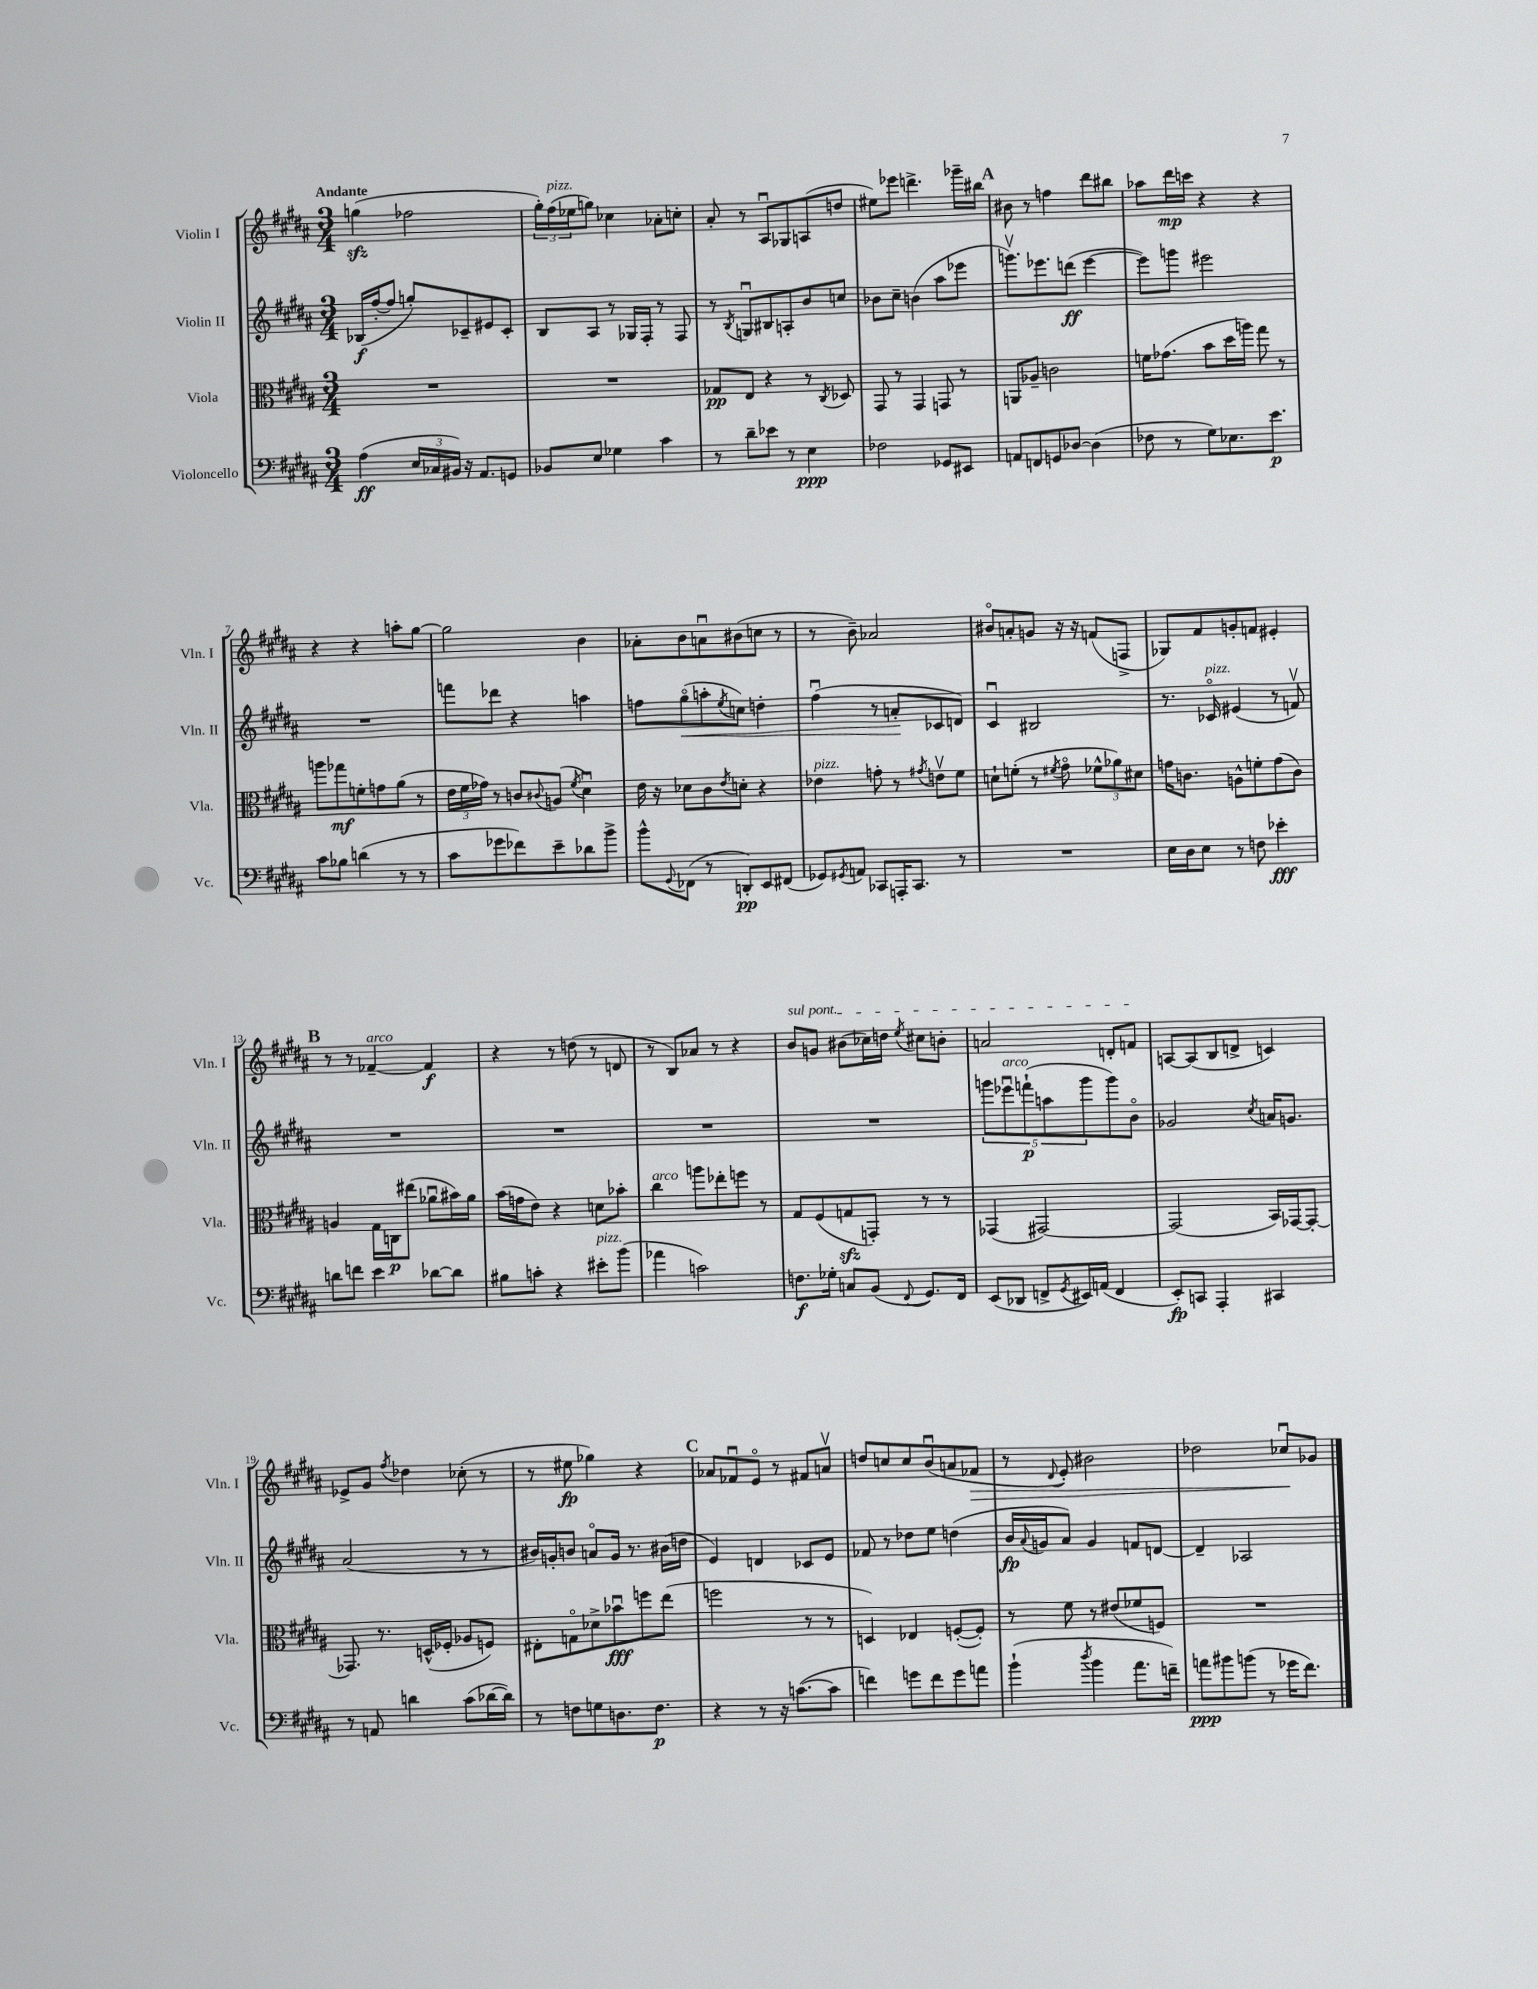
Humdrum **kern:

**kern	**dynam	**kern	**dynam	**kern	**dynam	**kern	**dynam
*part4	*part4	*part3	*part3	*part2	*part2	*part1	*part1
*staff4	*staff4	*staff3	*staff3	*staff2	*staff2	*staff1	*staff1
*I"Violoncello	*	*I"Viola	*	*I"Violin II	*	*I"Violin I	*
*I'Vc.	*	*I'Vla.	*	*I'Vln. II	*	*I'Vln. I	*
*clefF4	*	*clefC3	*	*clefG2	*	*clefG2	*
*k[f#c#g#d#a#]	*	*k[f#c#g#d#a#]	*	*k[f#c#g#d#a#]	*	*k[f#c#g#d#a#]	*
*M3/4	*	*M3/4	*	*M3/4	*	*M3/4	*
=1	=1	=1	=1	=1	=1	=1	=1
!	!	!	!	!	!	!LO:TX:a:B:t=Andante	!
(4A#\	ff	2.r	.	(16B-X/LL	f	(4ggnzz\	.
.	.	.	.	[16ff#'/J	.	.	.
.	.	.	.	8ff#/J]	.	.	.
24E/LL	.	.	.	8ggn'/L)	.	2ff-X\	.
24C-X/	.	.	.	.	.	.	.
24BB#X/JJ)	.	.	.	.	.	.	.
16r	.	.	.	8c-X~/	.	.	.
8.AA#/L	.	.	.	.	.	.	.
.	.	.	.	8e#X/	.	.	.
8GGn/J	.	.	.	8c-'/J	.	.	.
=2	=2	=2	=2	=2	=2	=2	=2
8BB-X/L	.	2.r	.	8B/L	.	24gg#'\LL)	.
!	!	!	!	!	!	!LO:TX:a:i:t=pizz.	!
.	.	.	.	.	.	(24ff#\	.
.	.	.	.	.	.	24ee-X\J	.
8E/J	.	.	.	8A#/J	.	8ggn\J)	.
4G-X\	.	.	.	8r	.	4cc-X\	.
.	.	.	.	16G-X/LL	.	.	.
.	.	.	.	16F#'/JJ	.	.	.
4c#\	.	.	.	8r	.	8a-X'\L	.
.	.	.	.	8F#/	.	8ccn'\J	.
=3	=3	=3	=3	=3	=3	=3	=3
8r	.	8G-X/L	pp	8r	.	8a#'/	.
.	.	.	.	8qB/	.	.	.
8d#~\L	.	8E/J	.	8Gnu/L	.	8r	.
8e-X\J	.	4r	.	8B#X/	.	8A#u/L	.
8r	.	.	.	8An'/	.	8G-X/	.
4E\	ppp	8r	.	8b/	.	(8An/	.
.	.	8qC#/	.	.	.	.	.
.	.	8D-X/	.	8ccn/J	.	8ddn/J	.
=4	=4	=4	=4	=4	=4	=4	=4
2F-X\	.	8GG#/	.	8b-X\L	.	8ee#X\L)	.
.	.	8r	.	8cc#~\J	.	8eee-X\J	.
.	.	4GG#/	.	(4bn\	.	4.dddn^\	.
8GG-X/L	.	8GGn/	.	8aa#\L	.	.	.
8EE#X/J	.	8r	.	8eee-X\J	.	16ggg-X~\LL	.
.	.	.	.	.	.	16bb#X\JJ	.
!!LO:REH:place=s1:t=A
=5	=5	=5	=5	=5	=5	=5	=5
8AAn/L	.	8AAn/L	.	8.gggnv\L)	.	8b#X\	.
8FFn/	.	8A-X~/J	.	.	.	8r	.
.	.	.	.	8.eee-X\	.	.	.
8GGn/	.	2cn\	.	.	.	4ffn\	.
[8D-X/J	.	.	.	(8dddn\J	ff	.	.
(4D-\]	.	.	.	[4eee-\	.	8ddd#\L	.
.	.	.	.	.	.	8bb#X\J	.
=6	=6	=6	=6	=6	=6	=6	=6
8F-X\	.	16fn\KL	.	8eee-\L])	.	8aa-X\L	.
.	.	(8.g-X\J	.	.	.	.	.
8r	.	.	.	8gggn\J	.	16ddd#\L	mp
.	.	.	.	.	.	16cccn\JJ	.
8G#\L)	.	8b\L	.	2eee#X\	.	4r	.
8.E-X\	.	16dd#\L	.	.	.	.	.
.	.	16aan\JJ)	.	.	.	.	.
.	.	8gg#\	.	.	.	4r	.
8.e\J	p	.	.	.	.	.	.
.	.	8r	.	.	.	.	.
!!LO:LB:g=z
=7	=7	=7	=7	=7	=7	=7	=7
8c#\L	.	8aan\L	.	2.r	.	4r	.
8B-X\J	.	8gg-X\	mf	.	.	.	.
(4dn\	.	8fn'\	.	.	.	4r	.
.	.	8gn\	.	.	.	.	.
8r	.	(8a#\J	.	.	.	8aan'\L	.
8r	.	8r	.	.	.	[8gg#\J	.
=8	=8	=8	=8	=8	=8	=8	=8
8c#\L	.	24e\LL	.	8fffn\L	.	2gg#\]	.
.	.	24f#\	.	.	.	.	.
.	.	24g-X\JJ)	.	.	.	.	.
8g-X\	.	8r	.	8ddd-X\J	.	.	.
8f-X\)	.	8cn/L	.	4r	.	.	.
.	.	8qqc#X/	.	.	.	.	.
8e~\	.	(8An/J	.	.	.	.	.
.	.	8qf#/	.	.	.	.	.
8d-X\	.	4d#u\)	.	4aan\	.	4b\	.
8b^\J	.	.	.	.	.	.	.
=9	=9	=9	=9	=9	=9	=9	=9
8b^^\L	.	16e\	.	8ffn\L	.	8a-X'\L	.
.	.	16r	.	.	.	.	.
8qqGG#/	.	.	.	.	.	.	.
!	!	!	!	!	!LO:HP:b	!	!
(8FF-X\J	.	8d-X\L	.	(8gg#\	<	8b\	.
8r	.	8c#\	.	8aan'\	.	8anu\	.
.	.	8qe/	.	8qee/	.	.	.
8DDn'/L)	pp	8dn'\J	.	8ccn\J)	.	(8b#X\	.
8EE/	.	4r	.	4ddn'\	.	8ccn\J	.
(8FF#X/J	.	.	.	.	.	8r	.
=10	=10	=10	=10	=10	=10	=10	=10
!	!	!LO:TX:a:i:t=pizz.	!	!	!	!	!
8GG-X/L)	.	4e-X\	.	(4ff#u\	.	8r	.
8qGG#X/	.	.	.	.	.	.	.
8AAn/J	.	.	.	.	.	8b~\)	.
8CC-X/L	.	8gn'\	.	8r	.	2a-X/	.
16AAAn'/K	.	8r	.	8an'/L	.	.	.
8.CC-/J	.	.	.	.	.	.	.
.	.	8qg#X/	.	.	.	.	.
.	.	8env\L	.	8c-X/	[	.	.
8r	.	8f#\J	.	8dn/J)	.	.	.
=11	=11	=11	=11	=11	=11	=11	=11
2.r	.	8dn`\L	.	4c#u/	.	8b#X/L	.
.	.	(8fn'\J	.	.	.	8an'/	.
.	.	8r	.	2B#X/	.	8gn/J	.
.	.	8qf#X/	.	.	.	.	.
.	.	8g#\	.	.	.	16r	.
.	.	.	.	.	.	16r	.
.	.	12f-X^^\L	.	.	.	(8fn/L	.
.	.	12a-X\)	.	.	.	.	.
.	.	.	.	.	.	8Fn^/J	.
.	.	12d#X\J	.	.	.	.	.
=12	=12	=12	=12	=12	=12	=12	=12
16E\LL	.	16gn\KL	.	8.r	.	8G-X/L)	.
16D#\J	.	8.cn\J	.	.	.	.	.
8E\J	.	.	.	.	.	8f#/	.
!	!	!	!	!LO:TX:a:i:t=pizz.	!	!	!
.	.	.	.	16c-X/	.	.	.
8r	.	8An^^\L	.	(4e#X/	.	8gn'/	.
8Fn\	.	8fn'\	.	.	.	8fn/J	.
4e-X'\	fff	(8g\	.	8r	.	4e#X'/	.
.	.	8c\J)	.	8fnv/)	.	.	.
!!LO:LB:g=z
!!LO:REH:place=s1:t=B
=13	=13	=13	=13	=13	=13	=13	=13
8dn\L	.	4An/	.	2.r	.	8r	.
8fn\J	.	.	.	.	.	8r	.
!	!	!	!	!	!	!LO:TX:a:i:t=arco	!
4e\	.	16G#\LL	.	.	.	[4f-X~/	.
.	.	16Cn\J	p	.	.	.	.
.	.	(8ee#X\J	.	.	.	.	.
[8d-X\L	.	8a-Xu\L	.	.	.	4f-/]	f
8d-\J]	.	16b#X\L)	.	.	.	.	.
.	.	16a-\JJ	.	.	.	.	.
=14	=14	=14	=14	=14	=14	=14	=14
8B#X\L	.	(16b\LL	.	2.r	.	4r	.
.	.	16gn\J	.	.	.	.	.
8cn'\J	.	8e\J)	.	.	.	.	.
4r	.	4r	.	.	.	8r	.
.	.	.	.	.	.	(8ddn\	.
!LO:TX:a:i:t=pizz.	!	!	!	!	!	!	!
8e#X'\L	.	8dn\L	.	.	.	8r	.
(8b\J	.	8b-X'\J	.	.	.	8dn/	.
=15	=15	=15	=15	=15	=15	=15	=15
!	!	!LO:TX:a:i:t=arco	!	!	!	!	!
4a-X\	.	4cc#\	.	2.r	.	8r	.
.	.	.	.	.	.	8B/L)	.
2cn\)	.	8aan\L	.	.	.	8a-X/J	.
.	.	8ee-X'\	.	.	.	8r	.
.	.	8ffn\J	.	.	.	4r	.
.	.	8r	.	.	.	.	.
=16	=16	=16	=16	=16	=16	=16	=16
!	!	!	!	!	!	!LO:TX:a:i:t=sul pont.	!
8.Fn\L	f	8G#/L	.	2.r	.	8b/L	.
.	.	(8F#/	.	.	.	8gn/J	.
16G-X'\Jk	.	.	.	.	.	.	.
8Cn/L	.	8Gnzz/	.	.	.	(8b#X\L	.
(8BB/J	.	8GGn'/J)	.	.	.	16cc-X\L)	.
.	.	.	.	.	.	16ddn\JJ	.
8qqFF#/	.	.	.	.	.	8qee/	.
8.GG#/L)	.	8r	.	.	.	8cc#X\L	.
.	.	8r	.	.	.	8bn'\J	.
16FF#/Jk	.	.	.	.	.	.	.
=17	=17	=17	=17	=17	=17	=17	=17
(8EE/L	.	(4GG-X/	.	10gggn\L	.	2an/	.
!	!	!	!	!LO:TX:a:i:t=arco	!	!	!
.	.	.	.	10eee-Xu\	.	.	.
8DD-X/J	.	.	.	.	.	.	.
.	.	.	.	(10fffn`\	p	.	.
8FFn^/L	.	[2GG#X/)	.	.	.	.	.
.	.	.	.	10aan\	.	.	.
8qGG#/	.	.	.	.	.	.	.
16EE#X/L)	.	.	.	.	.	.	.
.	.	.	.	10ggg\	.	.	.
(16AAn/JJ	.	.	.	.	.	.	.
4FF/	.	.	.	8ggg\)	.	8dn'/L	.
.	.	.	.	8b\J	.	8fn/J	.
=18	=18	=18	=18	=18	=18	=18	=18
8EE'/L)	fp	(2GG#/]	.	2g-X/	.	[8An/L	.
8CCn/J	.	.	.	.	.	(8A/]	.
4AAA#'/	.	.	.	.	.	8B/	.
.	.	.	.	.	.	8dn^/J	.
.	.	.	.	8qcc#/	.	.	.
4CC#X/	.	16BB/LL)	.	16an/KL	.	4cn/)	.
.	.	[16GG-X/J	.	8.gn/J	.	.	.
.	.	8GG-'/J_	.	.	.	.	.
!!LO:LB:g=z
=19	=19	=19	=19	=19	=19	=19	=19
8r	.	8.GG-X/]	.	(2a#/	.	8e-X^/L	.
8AAn/	.	.	.	.	.	8g#/J	.
.	.	8.r	.	.	.	.	.
.	.	.	.	.	.	8qff#/	.
4dn\	.	.	.	.	.	4dd-X\	.
.	.	(16Dn^^/LL	.	.	.	.	.
.	.	16F-X'/JJ	.	.	.	.	.
(8c#\L	.	8A-X/L	.	8r	.	(8cc-X'\	.
[16d-X\L	.	8Fn/J)	.	8r	.	8r	.
16d-\JJ])	.	.	.	.	.	.	.
=20	=20	=20	=20	=20	=20	=20	=20
8r	.	8E#X'\L	.	16b#X/LL)	.	8r	.
.	.	.	.	16gn'/J	.	.	.
8Fn\L	.	8Gn\	.	8bn/J	.	8ee#X\	fp
8Gn\	.	8d-X^\	.	8an/L	.	4gg-X\)	.
8.Dn\	.	8b-Xu\	fff	16g/Jk	.	.	.
.	.	.	.	8.r	.	.	.
.	.	8ffn\	.	.	.	4r	.
8.F\J	p	.	.	.	.	.	.
.	.	(8ee\J	.	(16b#X\LL	.	.	.
.	.	.	.	16ddn\JJ	.	.	.
!!LO:REH:place=s1:t=C
=21	=21	=21	=21	=21	=21	=21	=21
4r	.	2ffn\	.	4e/)	.	8a-X/L	.
.	.	.	.	.	.	8f-Xu/	.
8r	.	.	.	4dn/	.	8e/J	.
16r	.	.	.	.	.	8r	.
([8.cn\L	.	.	.	.	.	.	.
.	.	8r	.	8c-X/L	.	8f#X/L	.
8c\J]	.	8r	.	8e/J	.	8anv/J	.
=22	=22	=22	=22	=22	=22	=22	=22
4fn\)	.	4Dn/)	.	8f-X/	.	8ddn/L	.
.	.	.	.	8r	.	8ccn/	.
8gn\L	.	4E-X/	.	8dd-X\L	.	8cc/	.
8f\	.	.	.	8ee\J	.	(8bu/	.
8g\	.	([8Fn'/L	.	(4ddn\	.	8an/	.
!	!	!	!	!	!	!	!LO:HP:b
8an\J	.	8F'/J])	.	.	.	8f-X/J	>
=23	=23	=23	=23	=23	=23	=23	=23
(4b`\	.	8r	.	16b/LL	fp	8r	.
.	.	.	.	8qqa#/	.	.	.
.	.	.	.	16gn/J	.	.	.
.	.	.	.	.	.	8qqd#/	.
.	.	8f#\	.	8a#/J)	.	8e'/)	.
8qdd#/	.	.	.	.	.	.	.
4b\	.	8r	.	4g/	.	2b#X\	.
.	.	(8e#X/L	.	.	.	.	.
8.a#\L	.	8f-X/	.	8fn/L	.	.	.
.	.	8Fn/J)	.	[8dn/J	.	.	.
16fn~\Jk)	.	.	.	.	.	.	.
=24	=24	=24	=24	=24	=24	=24	=24
8an\L	ppp	2.r	.	4d~/]	.	2dd-X\	.
8b#X\	.	.	.	.	.	.	.
(8bn\J	.	.	.	2A-X/	.	.	.
8r	.	.	.	.	.	.	.
16g-X\KL	.	.	.	.	.	8cc-Xu/L	.
8.f#\J)	.	.	.	.	.	.	.
.	.	.	.	.	.	8g-X/J	]
==	==	==	==	==	==	==	==
*-	*-	*-	*-	*-	*-	*-	*-
